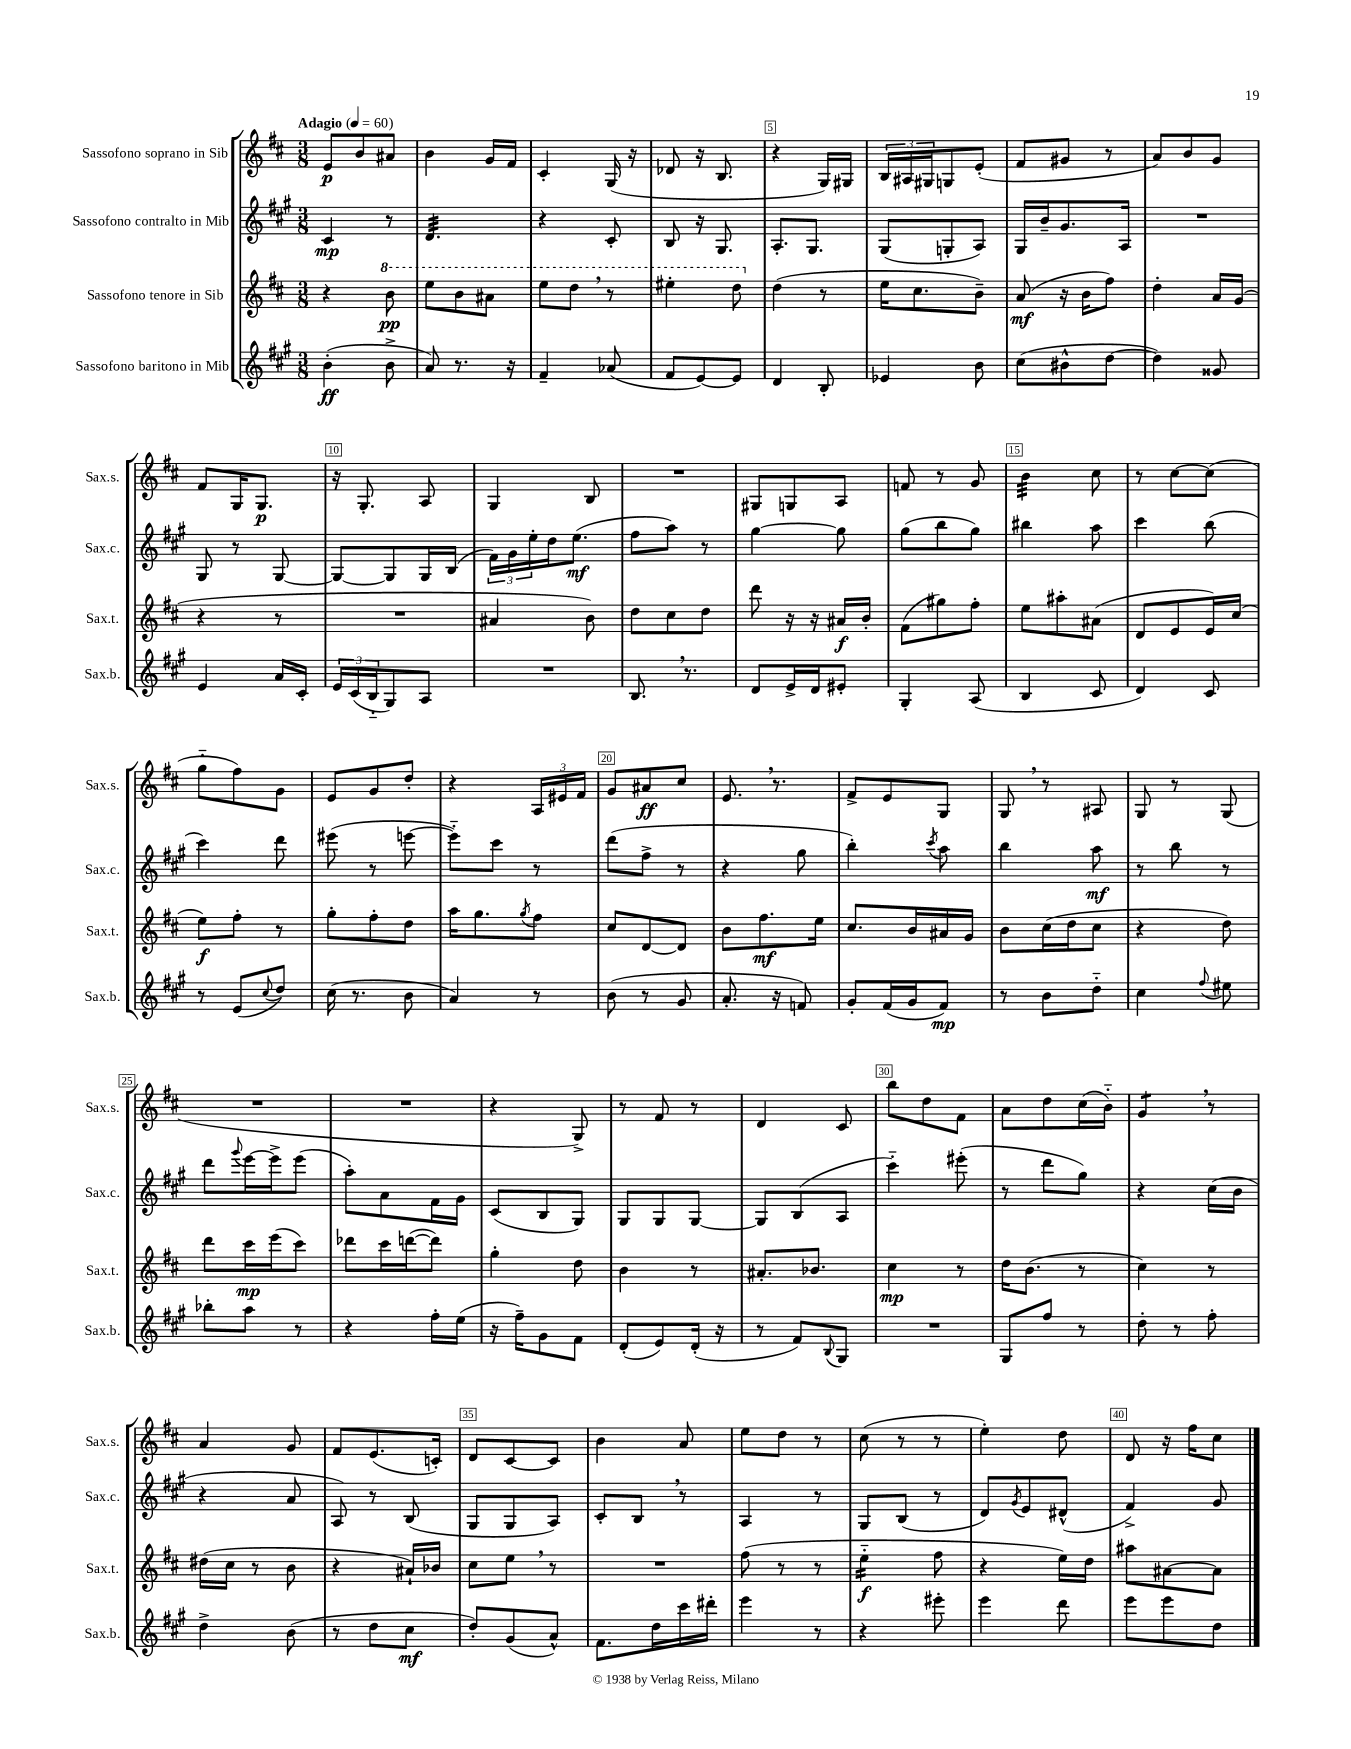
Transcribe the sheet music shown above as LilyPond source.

<<
\new StaffGroup <<
\new Staff = "s0" \with { instrumentName = "Sassofono soprano in Sib" shortInstrumentName = "Sax.s." } {
    \clef treble \key d \major \numericTimeSignature \time 3/8 \tempo "Adagio" 4 = 60
    e'8\p b'8 ais'8 |
    b'4 g'16 fis'16 |
    cis'4-. g16( r16 |
    des'8 r16 b8. |
    r4 g16) gis16 |
    \tuplet 3/2 { b16 ais16 gis16 } g8 e'8-.( |
    fis'8 gis'8 r8 |
    a'8) b'8 g'8 |
    fis'8 g16 g8.\p |
    r16 g8.-. a8 |
    g4 b8 |
    R4. |
    gis8 g8 a8 |
    f'8 r8 g'8 |
    b'4:32 cis''8 |
    r8 cis''8~ cis''8( |
    g''8-_ fis''8) g'8 |
    e'8 g'8 d''8-. |
    r4 \tuplet 3/2 { a16 eis'16 fis'16 } |
    g'8 ais'8\ff cis''8 |
    e'8. \breathe r8. |
    fis'8-> e'8 g8 |
    g8 \breathe r8 ais8 |
    g8 r8 g8( |
    R4. |
    R4. |
    r4 g8->) |
    r8 fis'8 r8 |
    d'4 cis'8 |
    b''8 d''8 fis'8 |
    a'8 d''8 cis''16( b'16-_) |
    g'4:8 \breathe r8 |
    a'4 g'8 |
    fis'8 e'8.( c'16-.) |
    d'8 cis'8~ cis'8 |
    b'4 a'8 |
    e''8 d''8 r8 |
    cis''8( r8 r8 |
    e''4-.) d''8 |
    d'8 r16 fis''16 cis''8 \bar "|." |
}
\new Staff = "s1" \with { instrumentName = "Sassofono contralto in Mib" shortInstrumentName = "Sax.c." } {
    \clef treble \key a \major \numericTimeSignature \time 3/8
    cis'4\mp r8 |
    d'4.:32 |
    r4 cis'8-. |
    b8 r16 gis8. |
    a8.-. gis8. |
    gis8( g8-. a8) |
    gis16 b'16-- gis'8. a16 |
    R4. |
    gis8 r8 gis8~ |
    gis8~ gis8 gis16 b16( |
    \tuplet 3/2 { fis'16) gis'16 e''16-. } d''16 e''8.\mf( |
    fis''8 a''8) r8 |
    gis''4~ gis''8 |
    gis''8( b''8 gis''8) |
    bis''4 a''8 |
    cis'''4 b''8( |
    cis'''4) d'''8 |
    eis'''8( r8 e'''8~ |
    e'''8-_) cis'''8 r8 |
    d'''8( fis''8-> r8 |
    r4 gis''8 |
    b''4-.) \acciaccatura { cis'''8 } a''8 |
    b''4 a''8\mf |
    r8 b''8 r8 |
    d'''8 \appoggiatura { gis'''8 } e'''16~ e'''16-> e'''8( |
    a''8-.) a'8 fis'16 gis'16 |
    cis'8( b8 gis8) |
    gis8 gis8 gis8~ |
    gis8 b8( a8 |
    cis'''4-_) eis'''8-.( |
    r8 d'''8 gis''8) |
    r4 cis''16( b'16 |
    r4 a'8 |
    a8) r8 b8( |
    gis8 gis8 a8) |
    cis'8-. b8 \breathe r8 |
    a4 r8 |
    gis8 b8( r8 |
    d'8) \acciaccatura { gis'8 } e'8 dis'8-^( |
    fis'4->) gis'8 \bar "|." |
}
\new Staff = "s2" \with { instrumentName = "Sassofono tenore in Sib" shortInstrumentName = "Sax.t." } {
    \clef treble \key d \major \numericTimeSignature \time 3/8
    r4 \ottava #1 b''8\pp |
    e'''8 b''8 ais''8 |
    e'''8 d'''8 \breathe r8 |
    eis'''4-. d'''8 \ottava #0 |
    d''4( r8 |
    e''16 cis''8. b'8--) |
    a'8\mf( r16 b'16 fis''8) |
    d''4-. a'16 g'16( |
    r4 r8 |
    R4. |
    ais'4 b'8) |
    d''8 cis''8 d''8 |
    d'''8 r16 r16 ais'16\f b'16-. |
    fis'8( gis''8) fis''8-. |
    e''8 ais''8-. ais'8( |
    d'8 e'8 e'16) cis''16( |
    e''8\f) fis''8-. r8 |
    g''8-. fis''8-. d''8 |
    a''16 g''8. \acciaccatura { g''8 } fis''8 |
    cis''8 d'8~ d'8 |
    b'8 fis''8.\mf e''16 |
    cis''8. b'16 ais'16 g'16 |
    b'8 cis''16( d''16 cis''8 |
    r4 d''8) |
    d'''8 cis'''16\mp e'''16( cis'''8) |
    des'''8 cis'''16 d'''16~( d'''8) |
    g''4-. d''8 |
    b'4 r8 |
    ais'8.-. bes'8. |
    cis''4\mp r8 |
    d''16 b'8.( r8 |
    cis''4) r8 |
    dis''16( cis''16 r8 b'8 |
    r4 ais'16-!) bes'16 |
    cis''8 e''8 \breathe r8 |
    R4. |
    fis''8( r8 r8 |
    e''4:16-_\f fis''8 |
    r4 e''16) d''16 |
    ais''8 ais'8~ ais'8 \bar "|." |
}
\new Staff = "s3" \with { instrumentName = "Sassofono baritono in Mib" shortInstrumentName = "Sax.b." } {
    \clef treble \key a \major \numericTimeSignature \time 3/8
    b'4-.\ff( b'8-> |
    a'8) r8. r16 |
    fis'4-- aes'8( |
    fis'8 e'8~) e'8 |
    d'4 b8-. |
    ees'4 b'8 |
    cis''8( bis'8-^ d''8~ |
    d''4) gisis'8 |
    e'4 a'16 cis'16-. |
    \tuplet 3/2 { e'16 cis'16( b16-_ } gis8) a8 |
    R4. |
    b8. \breathe r8. |
    d'8 e'16-> d'16 eis'8-. |
    gis4-. a8( |
    b4 cis'8 |
    d'4) cis'8 |
    r8 e'8( \appoggiatura { cis''8 } d''8) |
    cis''16( r8. b'8 |
    a'4) r8 |
    b'8( r8 gis'8 |
    a'8.-. r16 f'8) |
    gis'8-. fis'16( gis'16 fis'8\mp) |
    r8 b'8 d''8-_ |
    cis''4 \appoggiatura { fis''8 } eis''8 |
    bes''8-. a''8 r8 |
    r4 fis''16-. e''16( |
    r16 fis''16--) gis'8 fis'8 |
    d'8-.( e'8) d'16-.( r16 |
    r8 fis'8) \appoggiatura { b8 } gis8 |
    R4. |
    gis8 fis''8 r8 |
    d''8-. r8 fis''8-. |
    d''4-> b'8( |
    r8 d''8 cis''8\mf |
    d''8-.) gis'8( a'8-^) |
    fis'8. d''16 cis'''16 dis'''16-. |
    e'''4 r8 |
    r4 eis'''8-. |
    e'''4 d'''8 |
    e'''8 e'''8 d''8 \bar "|." |
}
>>
>>
\layout { \context { \Score \override BarNumber.break-visibility = ##(#f #t #t) barNumberVisibility = #(every-nth-bar-number-visible 5) \override BarNumber.stencil = #(make-stencil-boxer 0.1 0.3 ly:text-interface::print) } }
